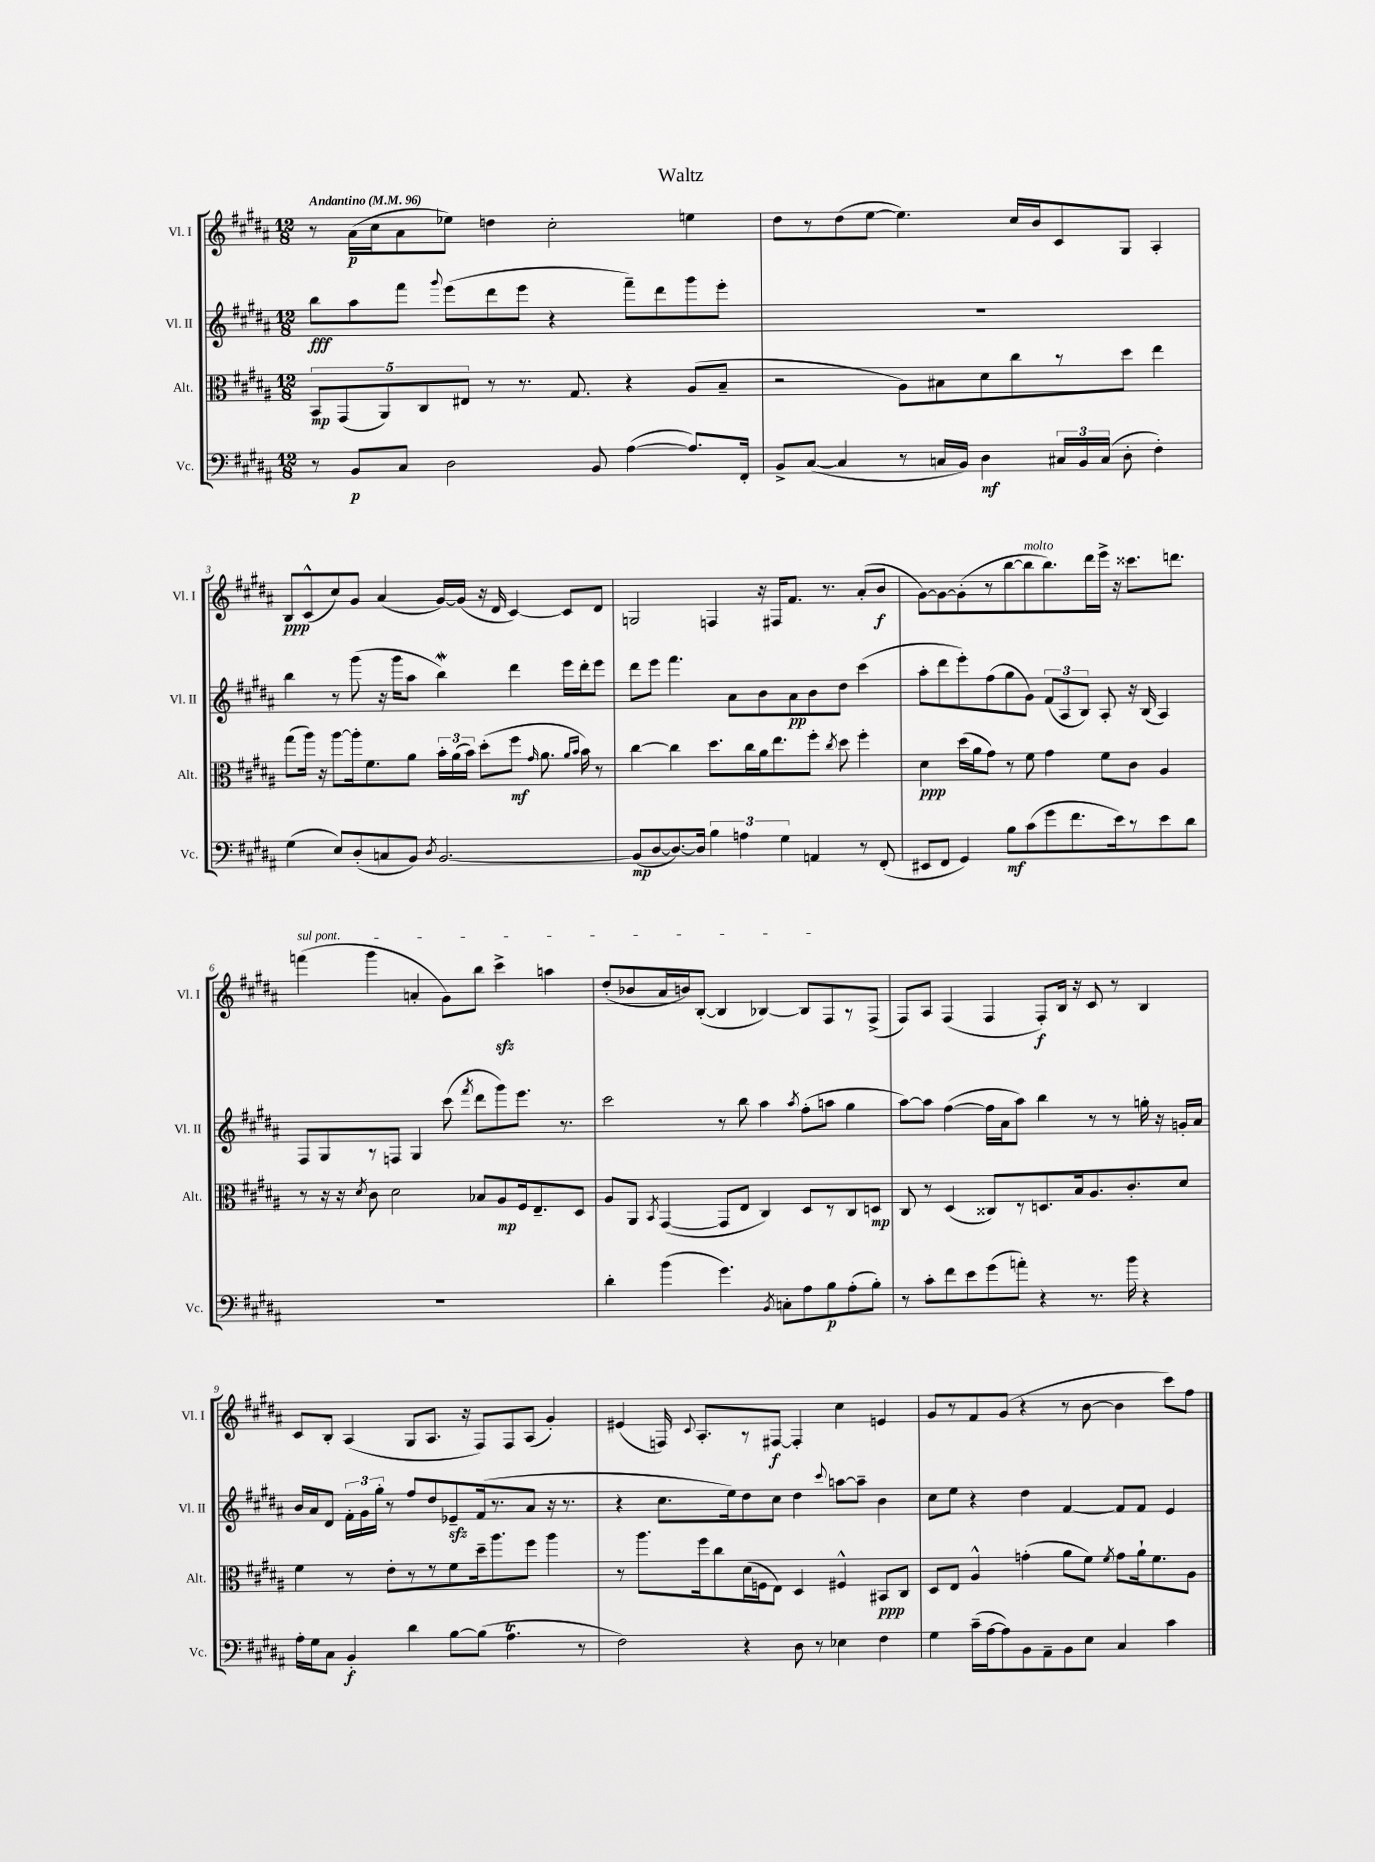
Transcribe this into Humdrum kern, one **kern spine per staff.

**kern	**kern	**kern	**kern
*staff4	*staff3	*staff2	*staff1
*clefF4	*clefC3	*clefG2	*clefG2
*k[f#c#g#d#a#]	*k[f#c#g#d#a#]	*k[f#c#g#d#a#]	*k[f#c#g#d#a#]
*M12/8	*M12/8	*M12/8	*M12/8
*MM96	*MM96	*MM96	*MM96
8r	10BB/L	8bb\L	8r
.	(10GG#/	.	.
8BB/L	.	8aa#\	(16a#\LL
.	.	.	16cc#\J
.	10AA#/)	.	.
8C#/J	.	8fff#\J	8a#\
.	10C#/	.	.
.	.	8qqggg#/	.
2D#\	.	(8eee\L	8ee-\J)
.	10E#/J	.	.
.	8r	8ddd#\	4dd\
.	8.r	8eee\J	.
.	.	4r	2cc#'\
.	8.G#/	.	.
8BB/	.	.	.
([4A#\	4r	8fff#~\L)	.
.	.	8ddd#\	.
8.A#/]L)	(8A#/L	8ggg#\	4ee\
.	8B~/J	8eee'\J	.
16FF#'/Jk	.	.	.
=	=	=	=
8BB^/L	2r	1.r	8dd#\L
([8C#/J	.	.	8r
4C#/]	.	.	(8dd#\
.	.	.	[8ee\J
8r	8A#\L)	.	4.ee\])
16C/LL	8B#\	.	.
16BB/JJ)	.	.	.
4D#\	8d#\	.	.
.	8cc#\	.	16cc#/LL
.	.	.	16b/J
24C#/LL	8r	.	8c#/
24BB/	.	.	.
(24C#/JJ	.	.	.
8D#'\	8dd#\J	.	8G#/J
4F#'\)	4ee\	.	4A#'/
=	=	=	=
(4G#\	(8gg#\L	4bb\	8B/L
.	16aa#\Jk)	.	(8c#^^/
.	16r	.	.
8E/L)	[8aa#\L	8r	8cc#/)
(8D#'/	16aa#'\]k	(8ggg#\	8g#/J
.	8.f#\	.	.
8C/	.	16r	(4a#/
.	.	16ggg#\LK	.
8BB/J)	8a#\J	8aa#\J	.
8qD#/	.	.	.
[2.BB/	24b'\LL	4bb\)	[16g#/LL)
.	(24a#\	.	.
.	.	.	(16g#/]JJ
.	24b\JJ)	.	.
.	(8dd#'\L	.	16r
.	.	.	16d#/
.	8ff#\J	4ddd#\	[4c#/)
.	16qqg#/	.	.
.	8.a#\	.	.
.	.	16eee\LL	8c#/]L
.	16qqa#/LL	.	.
.	16qqb/JJ	.	.
.	16b\)	16ddd#'\J	.
.	8r	8eee\J	8d#/J
=	=	=	=
(8BB/]L	[4cc#\	8ddd#\L	2G/
[8D#/	.	8eee\J	.
8.D#/_)	4cc#\]	4.fff#\	.
16D#/]Jk	.	.	.
6B\	8.dd#\L	.	4F/
.	.	8a#\L	.
6A\	.	.	.
.	16cc#\L	.	.
.	16a#\J	8b\	16r
.	8.ee\	.	16F#/LK
6G#\	.	.	.
.	.	8a#\	8.f#/J
4AA/	8ff#'\J	8b\	.
.	.	.	8.r
.	8qcc#/	.	.
.	8dd#\	8dd#\J	.
8r	4ff#'\	(4ccc#\	(8a#'/L
(8FF#'/	.	.	8b/J
=	=	=	=
8EE#/L	4d#\	8aa#'\L	[8g#\L)
8FF#/J	.	8ddd#\	8g#\_
4GG#/)	(16dd#\LL	8eee'\)	(8g#'\]
.	16a#\J	.	.
.	8g#\J)	(8ff#\	8r
8B\L	8r	8gg#\	[8bb\
(8c#\	8f#\	8g#\J)	8bb\]
8g#\	4g#\	(12f#/L	8.bb\)
.	.	12A#/	.
8.f#\	.	.	.
.	.	12B/J)	.
.	.	.	16ddd#\L
.	8f#\L	8A#'/	16eee^\JJ
16e\k)	.	.	16r
8r	8c#\J	16r	8.ccc##\L
.	.	(16B/	.
8e\	4A#/	4A#/)	.
.	.	.	8.ddd\J
8d#\J	.	.	.
=	=	=	=
1.r	8r	8F#/L	(4fff\
.	16r	8G#/	.
.	16r	.	.
.	8qd#/	.	.
.	8c#\	8r	4ggg#\
.	2d#\	8F/J	.
.	.	4G#/	4a'/
.	.	(8ccc#\	8g#\L)
.	.	8qfff#/	.
.	8B-/L	8ddd#\L	8bb\J
.	8A#/	8ggg#\)	4ccc#^\
.	16F#/k	8.eee\J	.
.	8.E~/	.	.
.	.	.	4aa\
.	.	8.r	.
.	8D#/J	.	.
=	=	=	=
4d#'\	8A#/L	2ccc#\	(8dd#'/L
.	8AA#/J	.	8b-/
.	8qBB/	.	.
(4b\	([4GG#/	.	16a#/L
.	.	.	16b/J)
.	.	.	([8B'/J
4.g#\)	8GG#/]L	8r	4B/]
.	8E/J	8bb\	.
.	4C#/)	4aa#\	[4B-/)
8qBB/	.	.	.
8C'\L	.	.	.
.	.	8qaa#/	.
8A#\	8D#/L	(8ff#'\L	8B-/]L
8B\	8r	8aa\J	8F#/
(8A#'\	8C#/	4gg#\	8r
8B'\J)	8D/J	.	(8F#^/J
=	=	=	=
8r	8C#/	[8aa#\L)	8F#/L)
8c#'\L	8r	8aa#\]J	8A#/J
8f#\	(4D#/	([4ff#\	(4F#/
8e\	.	.	.
(8g#\	8C##/L)	16ff#\]LL	4F#/
.	.	16a#\J	.
8a'\J)	8r	8aa#\J)	.
4r	8.D/	4bb\	8F#'/L)
.	.	.	16B/Jk
.	16B/k	.	16r
8.r	8.A#/	8r	8c#/
.	.	8r	8r
16b\	8.c#'/	.	.
4r	.	16gg'\	4B/
.	.	16r	.
.	8d#/J	16g'/LL	.
.	.	16a#/JJ	.
=	=	=	=
16A#'\LL	4f#\	16b/LL	8c#/L
16G#\J	.	16a#/J	.
8C#\J	.	8d#/J	8B'/J
4BB'/	8r	24f#'\LL	(4A#/
.	.	24g#\	.
.	.	24gg#'\JJ	.
.	8e'\L	8r	.
4d#\	8r	8ff#/L	8G#/L
.	8r	8dd#/	8.A#/J
[8B\L	8f#\	8e-~/	.
.	.	.	16r
(8B\]J	16dd#~\k	(16f#/k	8F#/L)
.	8.aa#\	8.r	.
4.A#\	.	.	8F#/
.	8ff#\J	8a#/J	(8A#/J
.	4aa#\	16r	4g#'/)
.	.	8.r	.
8r	.	.	.
=	=	=	=
2F#\)	8r	4r	(4e#/
.	8.aa#\L	.	.
.	.	8.cc#\L	16F/)
.	.	.	8qqc#/
.	16ff#\k	.	8.A#'/L
.	8cc#\	.	.
.	.	16ee\k)	.
4r	(16d#\L	8dd#\	8r
.	16F\J	.	.
.	8E\J)	8cc#\J	[8F#/J
8D#\	4D#/	4dd#\	4F#'/]
8r	.	.	.
.	.	8qqccc#/	.
4E-\	4F#^^/	[8aa\L	4cc#\
.	.	8aa~\]J	.
4F#\	8BB#/L	4b\	4e/
.	8C#/J	.	.
=	=	=	=
4G#\	8D#/L	8cc#\L	8g#/L
.	8E/J	8ee\J	8r
(16c#~\LL	4A#^^/	4r	8f#/
[16A#\J	.	.	.
8A#\])	.	.	(8g#/J
8BB\	(4g'\	4dd#\	4r
8AA#~\	.	.	.
8BB\	8a#\L	[4f#/	8r
8E\J	8f#\J)	.	[8b\
.	8qf#/	.	.
4C#/	8g\L	8f#/]L	4b\]
.	16a#`\k	8f#/J	.
.	8.f#\	.	.
4c#\	.	4e/	8ccc#\L)
.	8A#\J	.	8ff#\J
==	==	==	==
*-	*-	*-	*-
